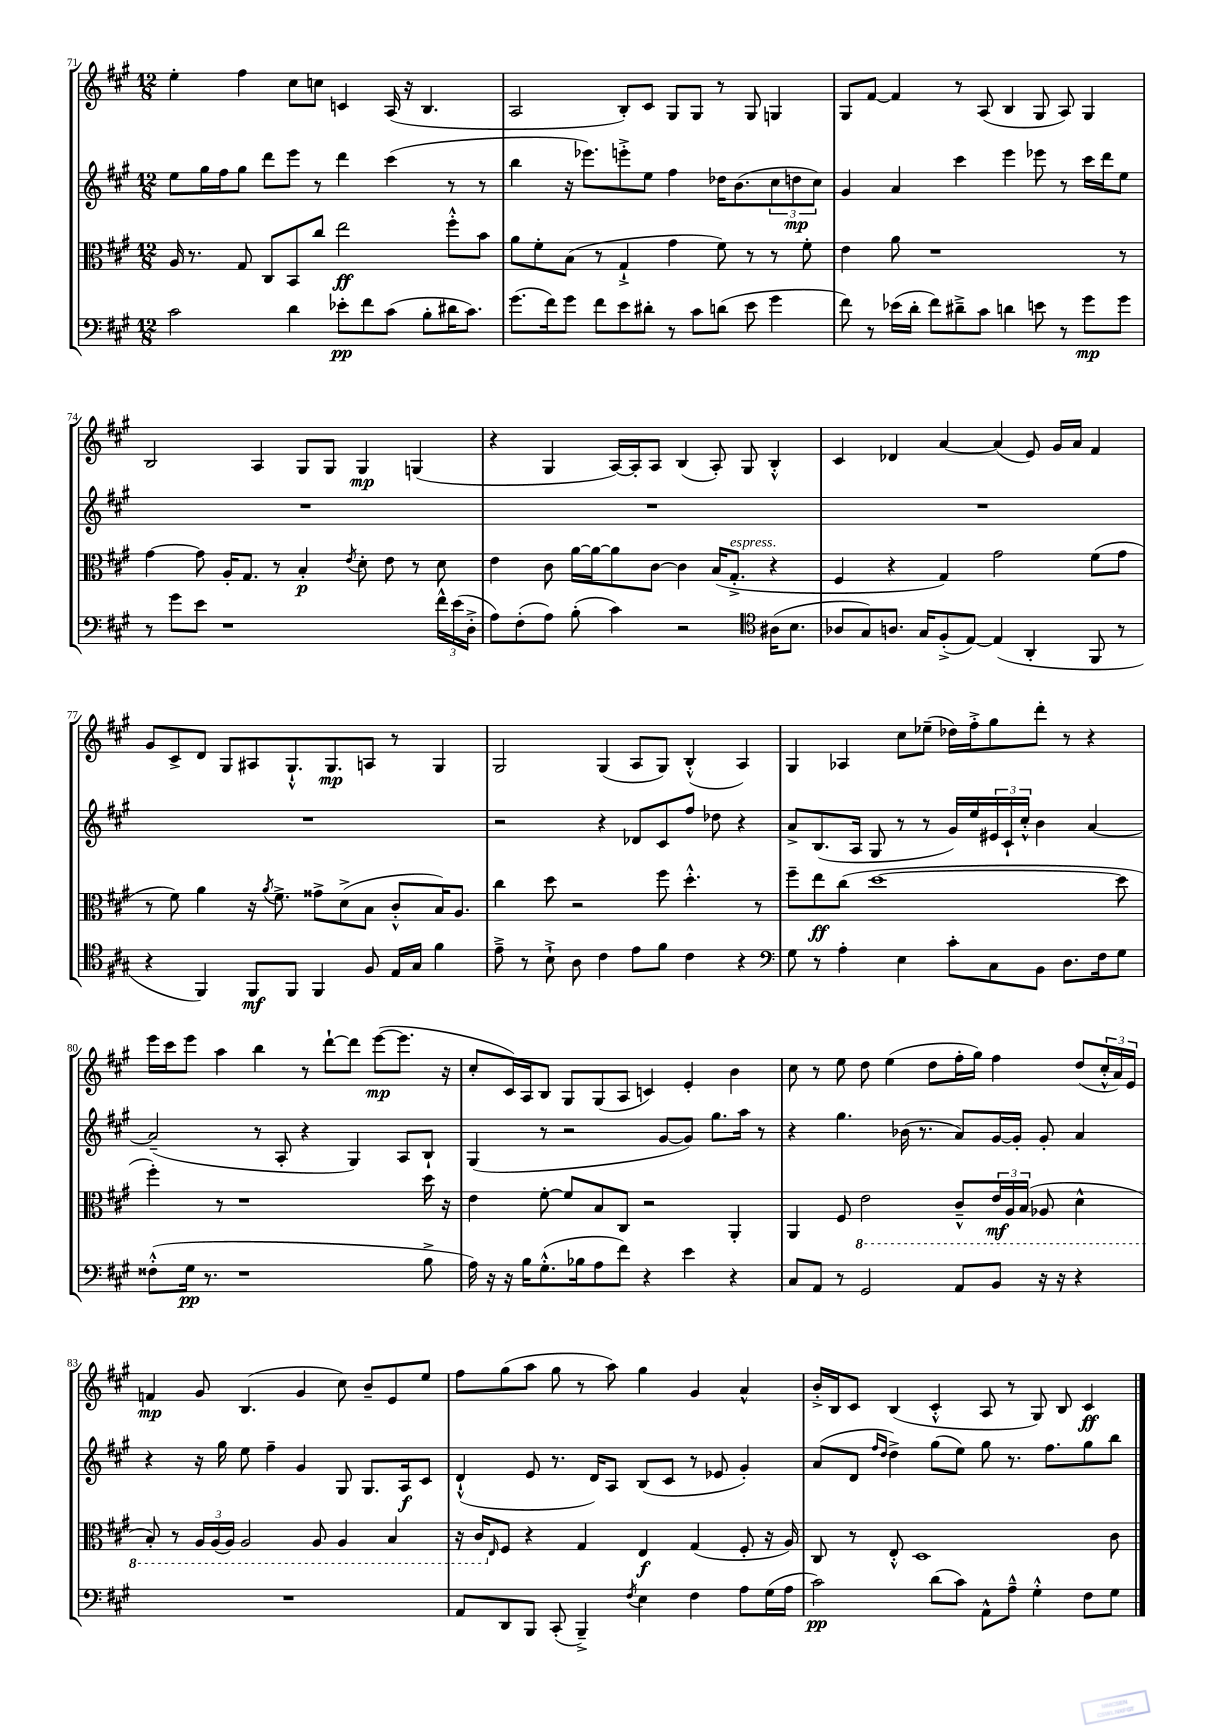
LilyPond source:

<<
\new StaffGroup <<
\new Staff = "s0" {
    \clef treble \key a \major \numericTimeSignature \time 12/8
    e''4-. fis''4 cis''8 c''8 c'4 a16( r16 b4. |
    a2 b8-.) cis'8 gis8 gis8 r8 gis8 g4 |
    gis8 fis'8~ fis'4 r8 a8( b4 gis8 a8) gis4 |
    b2 a4 gis8 gis8 gis4\mp g4( |
    r4 gis4 a16~) a16-. a8 b4( a8-.) gis8 b4-.-^ |
    cis'4 des'4 a'4~ a'4( e'8) gis'16 a'16 fis'4 |
    gis'8 cis'8-> d'8 gis8 ais8 gis8.-!-^ gis8.\mp a8 r8 gis4 |
    gis2 gis4( a8 gis8) b4-.-^( a4) |
    gis4 aes4 cis''8 ees''8--( des''16) fis''16-.-> gis''8 d'''8-. r8 r4 |
    e'''16 cis'''16 e'''8 a''4 b''4 r8 d'''8~-! d'''8 e'''8~\mp( e'''8. r16 |
    cis''8-. cis'16) a16 b8 gis8 gis8( a8 c'4) e'4-. b'4 |
    cis''8 r8 e''8 d''8 e''4( d''8 fis''16-. gis''16) fis''4 d''8( \tuplet 3/2 { cis''16-.-^ a'16) e'16 } |
    f'4\mp gis'8 b4.( gis'4 cis''8) b'8-- e'8 e''8 |
    fis''8 gis''8( a''8 gis''8 r8 a''8) gis''4 gis'4 a'4-^ |
    b'16-.-> b16 cis'8 b4( cis'4-.-^ a8 r8 gis8) b8 cis'4\ff \bar "|." |
}
\new Staff = "s1" {
    \clef treble \key a \major \numericTimeSignature \time 12/8
    e''8 gis''16 fis''16 gis''8 d'''8 e'''8 r8 d'''4 cis'''4( r8 r8 |
    b''4 r16 ees'''8.) e'''8-.-> e''8 fis''4 des''16 b'8.( \tuplet 3/2 { cis''8 d''8\mp cis''8) } |
    gis'4 a'4 cis'''4 e'''4 ees'''8 r8 cis'''16 d'''16 e''8 |
    R1. |
    R1. |
    R1. |
    R1. |
    r2 r4 des'8 cis'8 fis''8 des''8 r4 |
    a'8-> b8.( a16 gis8 r8 r8 gis'16) e''16 \tuplet 3/2 { eis'16 cis'16-! cis''16-.-^ } b'4 a'4~ |
    a'2--( r8 a8-. r4 gis4) a8 b8-! |
    gis4( r8 r2 gis'8~ gis'8) gis''8. a''16 r8 |
    r4 gis''4. bes'16( r8. a'8) gis'16~ gis'16-. gis'8-. a'4 |
    r4 r16 gis''16 e''8 fis''4-- gis'4 gis8 gis8. a16\f cis'8 |
    d'4-!-^( e'8 r8. d'16) a8 b8( cis'8 r8 ees'8 gis'4-.) |
    a'8( d'8 \grace { fis''16 d''16 } d''4->) gis''8( e''8) gis''8 r8. fis''8. gis''8 b''8 \bar "|." |
}
\new Staff = "s2" {
    \clef alto \key a \major \numericTimeSignature \time 12/8
    a16 r8. gis8 cis8 b,8 cis''8 e''2\ff fis''8-.-^ b'8 |
    a'8 fis'8-. b8( r8 gis4-!-> gis'4 fis'8) r8 r8 fis'8-. |
    e'4 a'8 r1 r8 |
    gis'4~ gis'8 a16-. gis8. r8 b4-.\p \acciaccatura { e'8 } d'8-. e'8 r8 d'8 |
    e'4 cis'8 a'16~ a'16~ a'8 cis'8~ cis'4 b16( gis8.-.->^\markup { \italic "espress." } r4 |
    fis4 r4 gis4) gis'2 fis'8( gis'8 |
    r8 fis'8) a'4 r16 \acciaccatura { a'8 } fis'8.-> gisis'8-> d'8->( b8 cis'8-.-^ b16) a8. |
    cis''4 d''8 r2 fis''8 d''4.-.-^ r8 |
    fis''8-- e''8\ff cis''8( d''1~ d''8 |
    fis''4-.) r8 r1 d''16 r16 |
    e'4 fis'8~-. fis'8 b8 cis8 r2 a,4-. |
    a,4 fis8 \ottava #-1 e2 cis8---^ \tuplet 3/2 { e16\mf a,16 b,16( } aes,8 d4-^ |
    b,8-.) r8 \tuplet 3/2 { a,16 a,16( a,16) } a,2 a,8 a,4 b,4 |
    r16 cis16 \ottava #0 \grace { e16 } fis8 r4 gis4 e4\f gis4( fis8-. r16 a16) |
    cis8 r8 e8-.-^ d1 cis'8 \bar "|." |
}
\new Staff = "s3" {
    \clef bass \key a \major \numericTimeSignature \time 12/8
    cis'2 d'4 ees'8-.\pp fis'8 cis'8( b8-. dis'16 cis'8.) |
    gis'8.( fis'16) gis'8 fis'8 e'8 dis'8-. r8 cis'8 d'8( e'8 gis'4 |
    fis'8) r8 ees'16( d'16-. fis'8) dis'8---> cis'8 d'4 e'8 r8 gis'8\mp gis'8 |
    r8 gis'8 e'8 r1 \tuplet 3/2 { fis'16-^ e'16( d16-.-> } |
    a8) fis8-.( a8) b8-.( cis'4) r2 \clef tenor ais16( b8. |
    aes8 gis8) a8. gis16 fis8-.->( e8~) e4( a,4-. fis,8 r8 |
    r4 fis,4) fis,8\mf fis,8 fis,4 fis8 e16 gis16 fis'4 |
    e'8---> r8 b8-!-> a8 cis'4 e'8 fis'8 cis'4 r4 |
    \clef bass gis8 r8 a4-. e4 cis'8-. cis8 b,8 d8. fis16 gis8 |
    fisis8-.-^( gis16\pp r8. r1 b8-> |
    a16) r16 r16 b16 gis8.-.-^( bes16 a8 fis'8) r4 e'4 r4 |
    cis8 a,8 r8 gis,2 a,8 b,8 r16 r16 r4 |
    R1. |
    a,8 d,8 b,,8 cis,8-.( b,,4--->) \acciaccatura { fis8 } e4 fis4 a8 gis16( a16 |
    cis'2\pp) d'8( cis'8) a,8-^ a8---^ gis4-.-^ fis8 gis8 \bar "|." |
}
>>
>>
\layout { \context { \Score currentBarNumber = #71 } }
